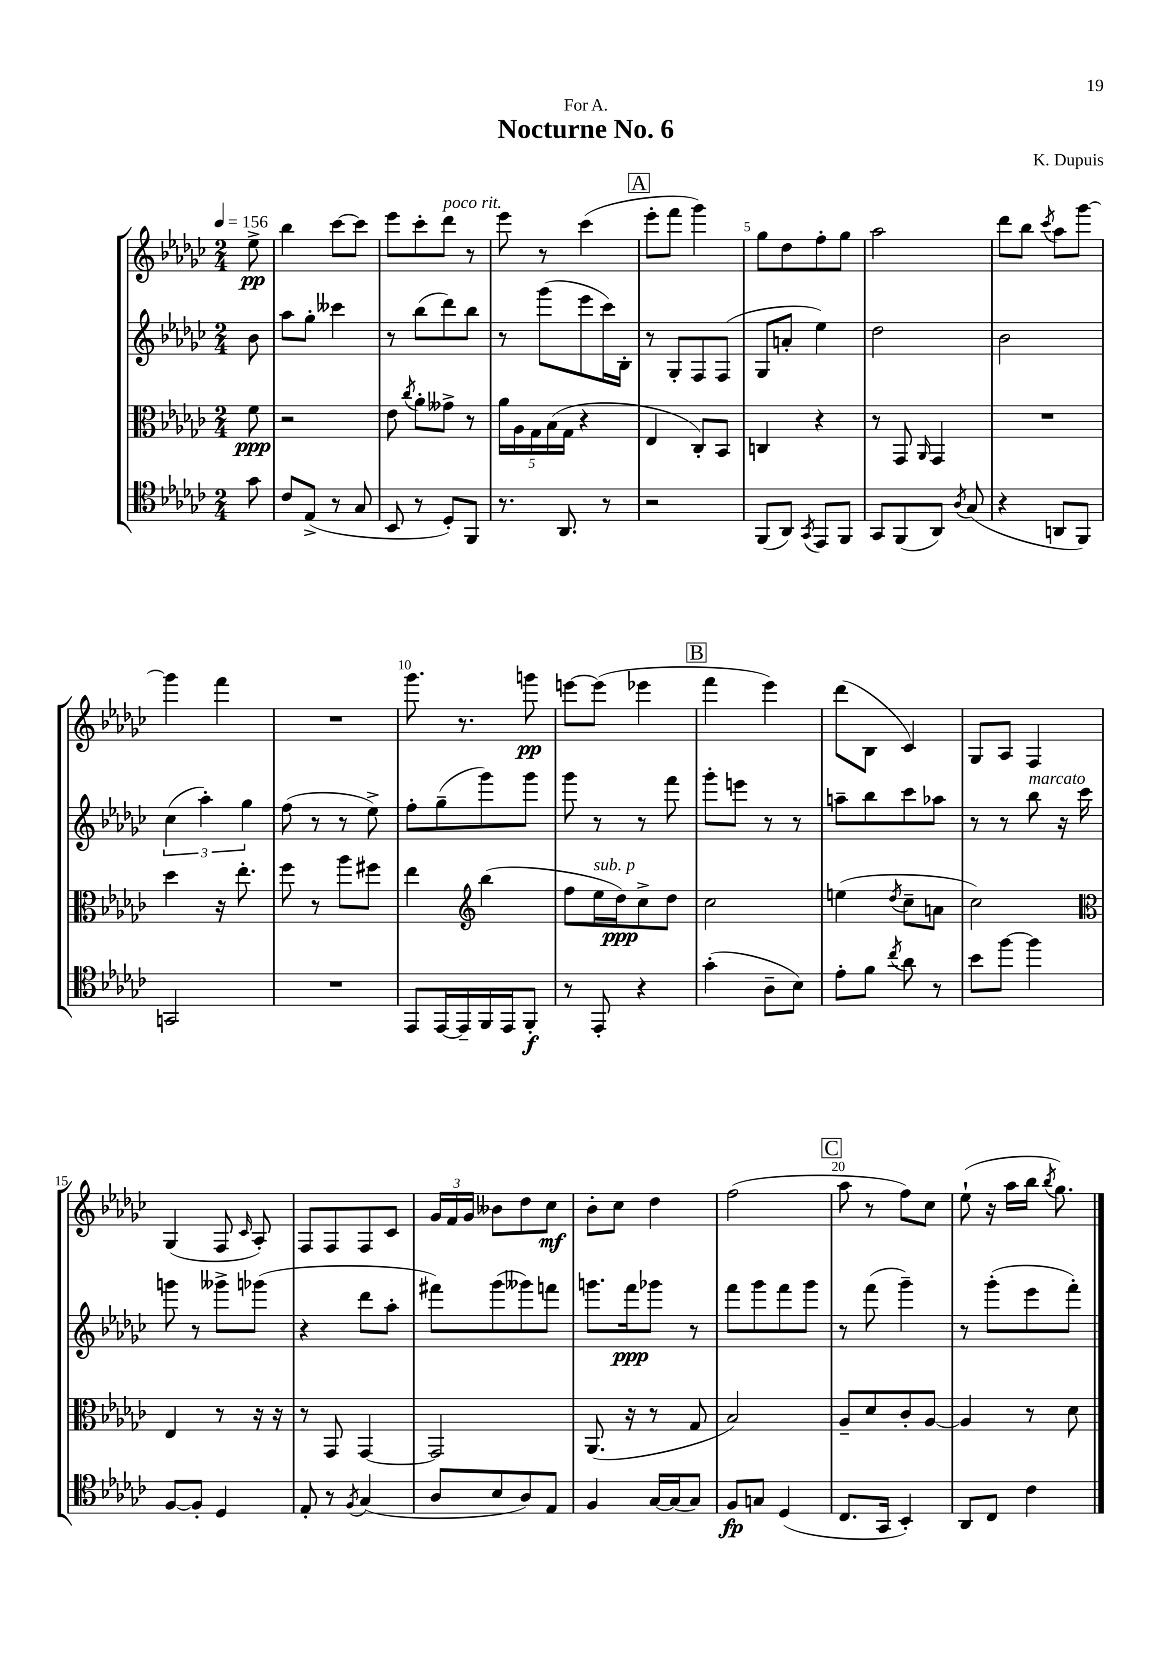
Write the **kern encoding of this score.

**kern	**kern	**kern	**kern
*staff4	*staff3	*staff2	*staff1
*clefC4	*clefC3	*clefG2	*clefG2
*k[b-e-a-d-g-c-]	*k[b-e-a-d-g-c-]	*k[b-e-a-d-g-c-]	*k[b-e-a-d-g-c-]
*M2/4	*M2/4	*M2/4	*M2/4
*MM156	*MM156	*MM156	*MM156
8g-	8f	8b-	8ee-^
=	=	=	=
8c-	2r	8aa-	4bb-
(8E-^	.	8gg-'	.
8r	.	4ccc--	[8ccc-
8G-	.	.	8ccc-]
=	=	=	=
8BB-	8e-	8r	8eee-
.	8qcc-	.	.
8r	8a-'	(8bb-	8ccc-'
8D-')	8g--^	8ddd-)	8ddd-
8FF	8r	8bb-	8r
=	=	=	=
8.r	20a-	8r	8eee-
.	20A-	.	.
.	20G-	.	.
.	.	(8ggg-	8r
.	(20B-	.	.
8.AA-	.	.	.
.	20G-	.	.
.	4r	8eee-	(4ccc-
8r	.	16ccc-)	.
.	.	16B-'	.
=	=	=	=
2r	4E-	8r	8eee-'
.	.	8G-'	8fff
.	8C-')	8F	4ggg-)
.	8BB-	(8F	.
=	=	=	=
(8FF	4C	8G-	8gg-
8AA-)	.	8a'	8dd-
8qGG-	.	.	.
8EE-	4r	4ee-)	8ff'
8FF	.	.	8gg-
=	=	=	=
8GG-	8r	2dd-	2aa-
(8FF	8GG-	.	.
.	16qqAA-	.	.
8AA-)	4GG-	.	.
8qA-	.	.	.
(8G-	.	.	.
=	=	=	=
4r	2r	2b-	8ddd-
.	.	.	8bb-
.	.	.	8qccc-
8AA	.	.	8aa-
8FF)	.	.	[8ggg-
=	=	=	=
2GG	4dd-	(6cc-	4ggg-]
.	.	6aa-')	.
.	16r	.	4fff
.	8.ee-'	.	.
.	.	6gg-	.
=	=	=	=
2r	8ff	(8ff	2r
.	8r	8r	.
.	8aa-	8r	.
.	8ff#	8ee-^)	.
=	=	=	=
8EE-	4ee-	8ff'	8.ggg-
[16EE-	.	(8gg-~	.
16EE-~]	.	.	8.r
*	*clefG2	*	*
16FF	(4bb-	8ggg-)	.
16EE-	.	.	.
8FF'	.	8ggg-	8ggg
=	=	=	=
8r	8ff	8ggg-	[8eee
8EE-'	16ee-	8r	(8eee]
.	16dd-)	.	.
4r	8cc-^	8r	4eee-
.	8dd-	8fff	.
=	=	=	=
(4g-'	2cc-	8ggg-'	4fff
.	.	8eee	.
8A-~	.	8r	4eee-)
8B-)	.	8r	.
=	=	=	=
8e-'	(4ee	8aa~	(8ddd-
8f	.	8bb-	8B-
8qcc-	8qdd-	.	.
8a-	8cc-~	8ccc-	4c-)
8r	8a	8aa-	.
=	=	=	=
8b-	2cc-)	8r	8G-
[8ff	.	8r	8A-
4ff]	.	8bb-	4F
.	.	16r	.
.	.	16ccc-	.
=	=	=	=
*	*clefC3	*	*
[8F	4E-	8ggg	(4G-
8F']	.	8r	.
4D-	8r	8ggg--^	8F
.	.	.	16qqc-
.	16r	(8ggg-	8A-')
.	16r	.	.
=	=	=	=
8E-'	8r	4r	8F
8r	8GG-	.	8F
8qF	.	.	.
(4G-	[4GG-	8ddd-	8F
.	.	8aa-'	8c-
=	=	=	=
8A-	2GG-]	8fff#)	24g-
.	.	.	24f
.	.	.	24g-
8B-	.	(8ggg-	8b--
8A-)	.	8ggg--)	8dd-
8E-	.	8fff	8cc-
=	=	=	=
4F	(8.AA-	8.ggg	8b-'
.	.	.	8cc-
.	16r	16fff	.
[16G-	8r	8ggg-	4dd-
(16G-]	.	.	.
8G-)	8G-	8r	.
=	=	=	=
8F	2B-)	8fff	(2ff
8G	.	8ggg-	.
(4D-	.	8fff	.
.	.	8ggg-	.
=	=	=	=
8.C-	8A-~	8r	8aa-
.	8d-	(8fff	8r
16GG-	.	.	.
4BB-')	8c-'	4ggg-~)	8ff)
.	[8A-	.	8cc-
=	=	=	=
8AA-	4A-]	8r	(8ee-`
8C-	.	(8ggg-'	16r
.	.	.	16aa-
4c-	8r	8eee-	16bb-
.	.	.	8qbb-
.	.	.	8.gg-)
.	8d-	8fff')	.
==	==	==	==
*-	*-	*-	*-
